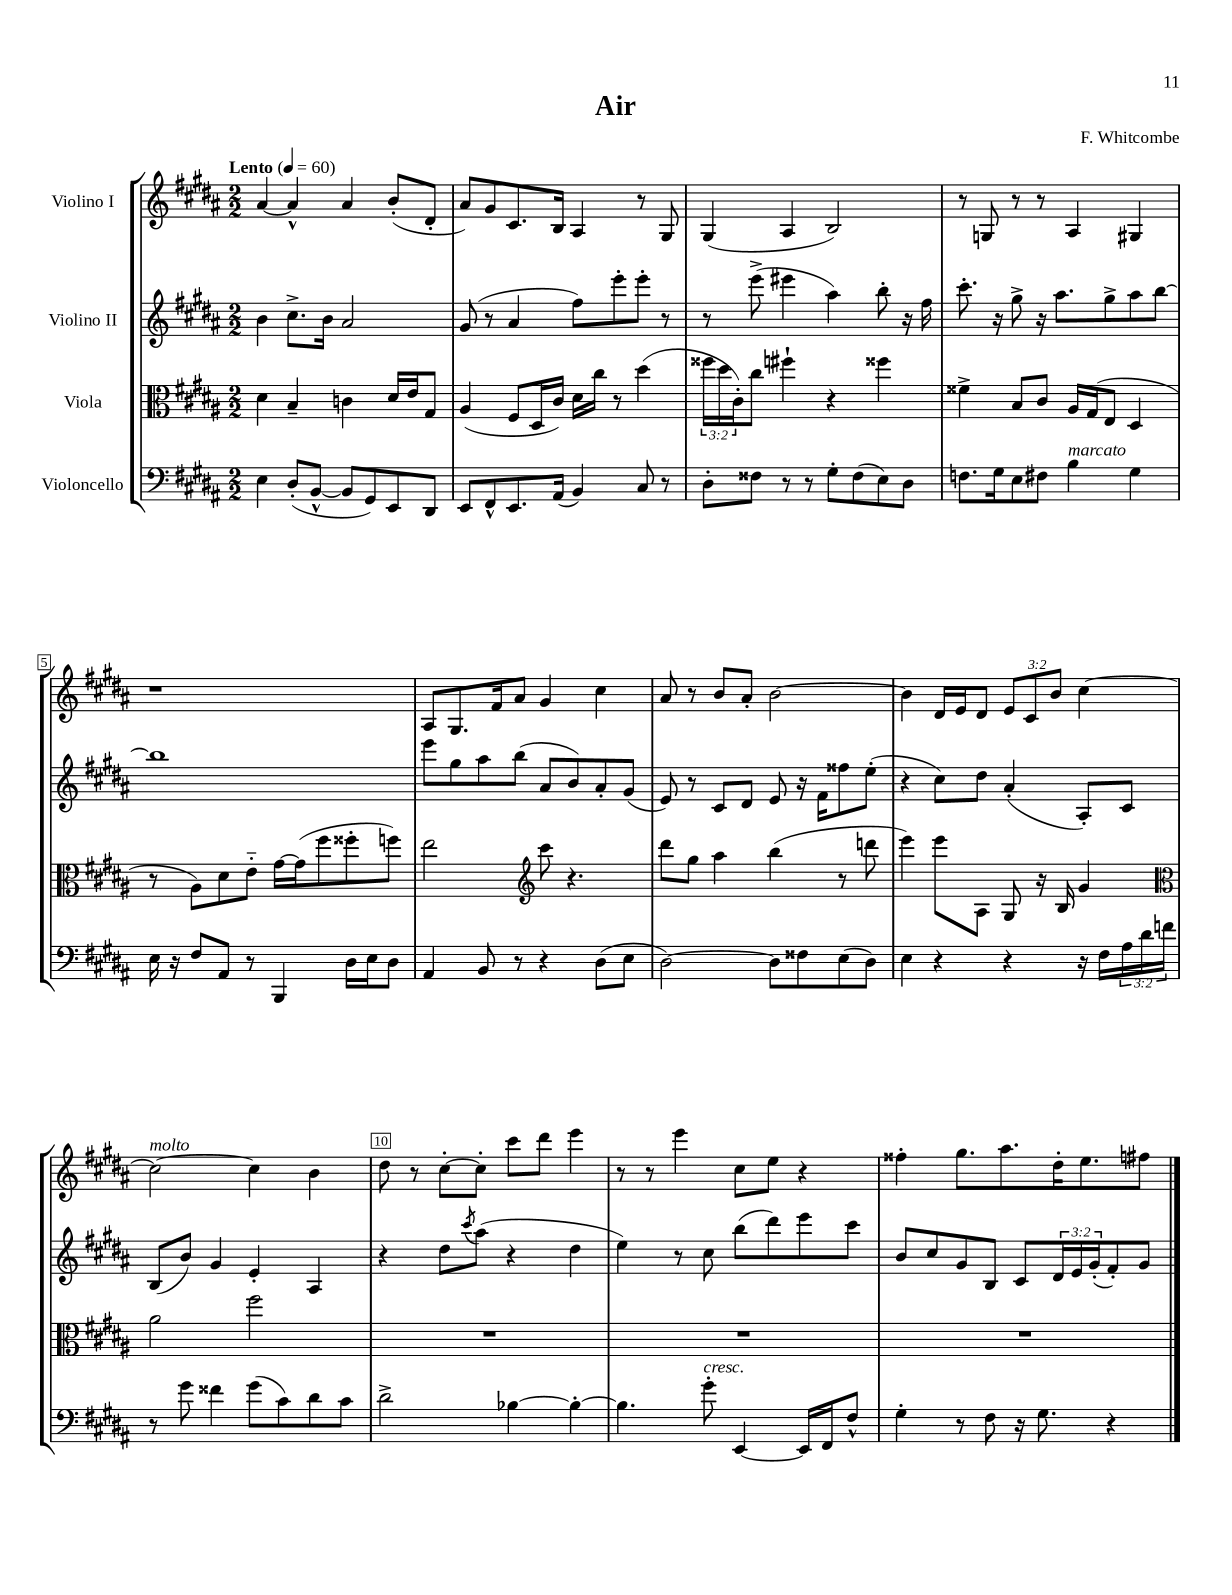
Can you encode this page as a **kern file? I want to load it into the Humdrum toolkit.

**kern	**kern	**kern	**kern
*staff4	*staff3	*staff2	*staff1
*clefF4	*clefC3	*clefG2	*clefG2
*k[f#c#g#d#a#]	*k[f#c#g#d#a#]	*k[f#c#g#d#a#]	*k[f#c#g#d#a#]
*M2/2	*M2/2	*M2/2	*M2/2
*MM60	*MM60	*MM60	*MM60
4E\	4d#\	4b\	[4a#/
(8D#'/L	4B~/	8.cc#^\L	4a#^^/]
[8BB^^/J	.	.	.
.	.	16b\Jk	.
8BB/]L	4c\	2a#/	4a#/
8GG#/)	.	.	.
8EE/	16d#/LL	.	(8b'/L
.	16e/J	.	.
8DD#/J	8G#/J	.	8d#'/J
=	=	=	=
8EE/L	(4A#/	(8g#/	8a#/L)
8FF#^^/	.	8r	8g#/
8.EE/	8F#/L	4a#/	8.c#/
.	16D#/L	.	.
(16AA#/Jk	16c#/JJ)	.	16B/Jk
4BB/)	16d#\LL	8ff#\L)	4A#/
.	16cc#\JJ	.	.
.	8r	8eee'\	.
8C#/	(4dd#\	8eee'\J	8r
8r	.	8r	8G#/
=	=	=	=
8D#'\L	24ff##\LL	8r	(4G#/
.	24dd#\	.	.
.	24c#'\J)	.	.
8F##\J	8cc#\J	(8eee^\	.
8r	4ff#`\	4eee#\	4A#/
8r	.	.	.
8G#'\L	4r	4aa#\)	2B/)
(8F##\	.	.	.
8E\)	4ff##\	8bb'\	.
8D#\J	.	16r	.
.	.	16ff#\	.
=	=	=	=
8.F\L	4f##^\	8.ccc#'\	8r
.	.	.	8G/
16G#\k	.	16r	.
8E\	8B/L	8gg#^\	8r
8F#\J	8c#/J	16r	8r
.	.	8.aa#\L	.
4B\	16A#/LL	.	4A#/
.	(16G#/J	.	.
.	8E/J	8gg#^\	.
4G#\	4D#/	8aa#\	4G#/
.	.	[8bb\J	.
=	=	=	=
16E\	8r	1bb]	1r
16r	.	.	.
8F#/L	8A#\L)	.	.
8AA#/J	8d#\	.	.
8r	8e'~\J	.	.
4BBB/	[16g#\LL	.	.
.	(16g#\]J	.	.
.	8ff#\	.	.
16D#\LL	8ff##'\	.	.
16E\J	.	.	.
8D#\J	8ff\J)	.	.
=	=	=	=
4AA#/	2ee\	8eee\L	8A#/L
.	.	8gg#\	8.G#/
8BB/	.	8aa#\	.
.	.	.	16f#/k
8r	.	(8bb\J	8a#/J
*	*clefG2	*	*
4r	8ccc#\	8a#/L	4g#/
.	4.r	8b/)	.
(8D#\L	.	8a#'/	4cc#\
8E\J	.	(8g#/J	.
=	=	=	=
[2D#\)	8ddd#\L	8e/)	8a#/
.	8gg#\J	8r	8r
.	4aa#\	8c#/L	8b/L
.	.	8d#/J	8a#'/J
8D#\]L	(4bb\	8e/	[2b\
8F##\	.	16r	.
.	.	16f#\LK	.
(8E\	8r	8ff##\	.
8D#\J)	8ddd\	(8ee'\J	.
=	=	=	=
4E\	4eee\)	4r	4b\]
4r	8eee\L	8cc#\L)	16d#/LL
.	.	.	16e/J
.	8A#\J	8dd#\J	8d#/J
4r	8G#/	(4a#'/	12e/L
.	.	.	12c#/
.	16r	.	.
.	.	.	12b/J
.	16B/	.	.
16r	4g#/	8A#'/L)	[4cc#\
16F#\LL	.	.	.
24A#\	.	8c#/J	.
24d#\	.	.	.
24f\JJ	.	.	.
=	=	=	=
*	*clefC3	*	*
8r	2a#\	(8B/L	2cc#\_
8g#\	.	8b/J)	.
4f##\	.	4g#/	.
(8g#\L	2ff#\	4e'/	4cc#\]
8c#\)	.	.	.
8d#\	.	4A#/	4b\
8c#\J	.	.	.
=	=	=	=
2d#^\	1r	4r	8dd#\
.	.	.	8r
.	.	8dd#\L	[8cc#'\L
.	.	8qccc#/	.
.	.	(8aa#\J	8cc#'\]J
[4B-\	.	4r	8ccc#\L
.	.	.	8ddd#\J
4B-'\_	.	4dd#\	4eee\
=	=	=	=
4.B-\]	1r	4ee\)	8r
.	.	.	8r
.	.	8r	4eee\
8g#'\	.	8cc#\	.
[4EE/	.	(8bb\L	8cc#\L
.	.	8ddd#\)	8ee\J
16EE/]LL	.	8eee\	4r
16FF#/J	.	.	.
8F#^^/J	.	8ccc#\J	.
=	=	=	=
4G#'\	1r	8b/L	4ff##'\
.	.	8cc#/	.
8r	.	8g#/	8.gg#\L
8F#\	.	8B/J	.
.	.	.	8.aa#\
16r	.	8c#/L	.
8.G#\	.	.	.
.	.	24d#/L	16dd#'\K
.	.	24e/	.
.	.	.	8.ee\
.	.	(24g#'/J	.
4r	.	8f#'/)	.
.	.	8g#/J	8ff#\J
==	==	==	==
*-	*-	*-	*-
